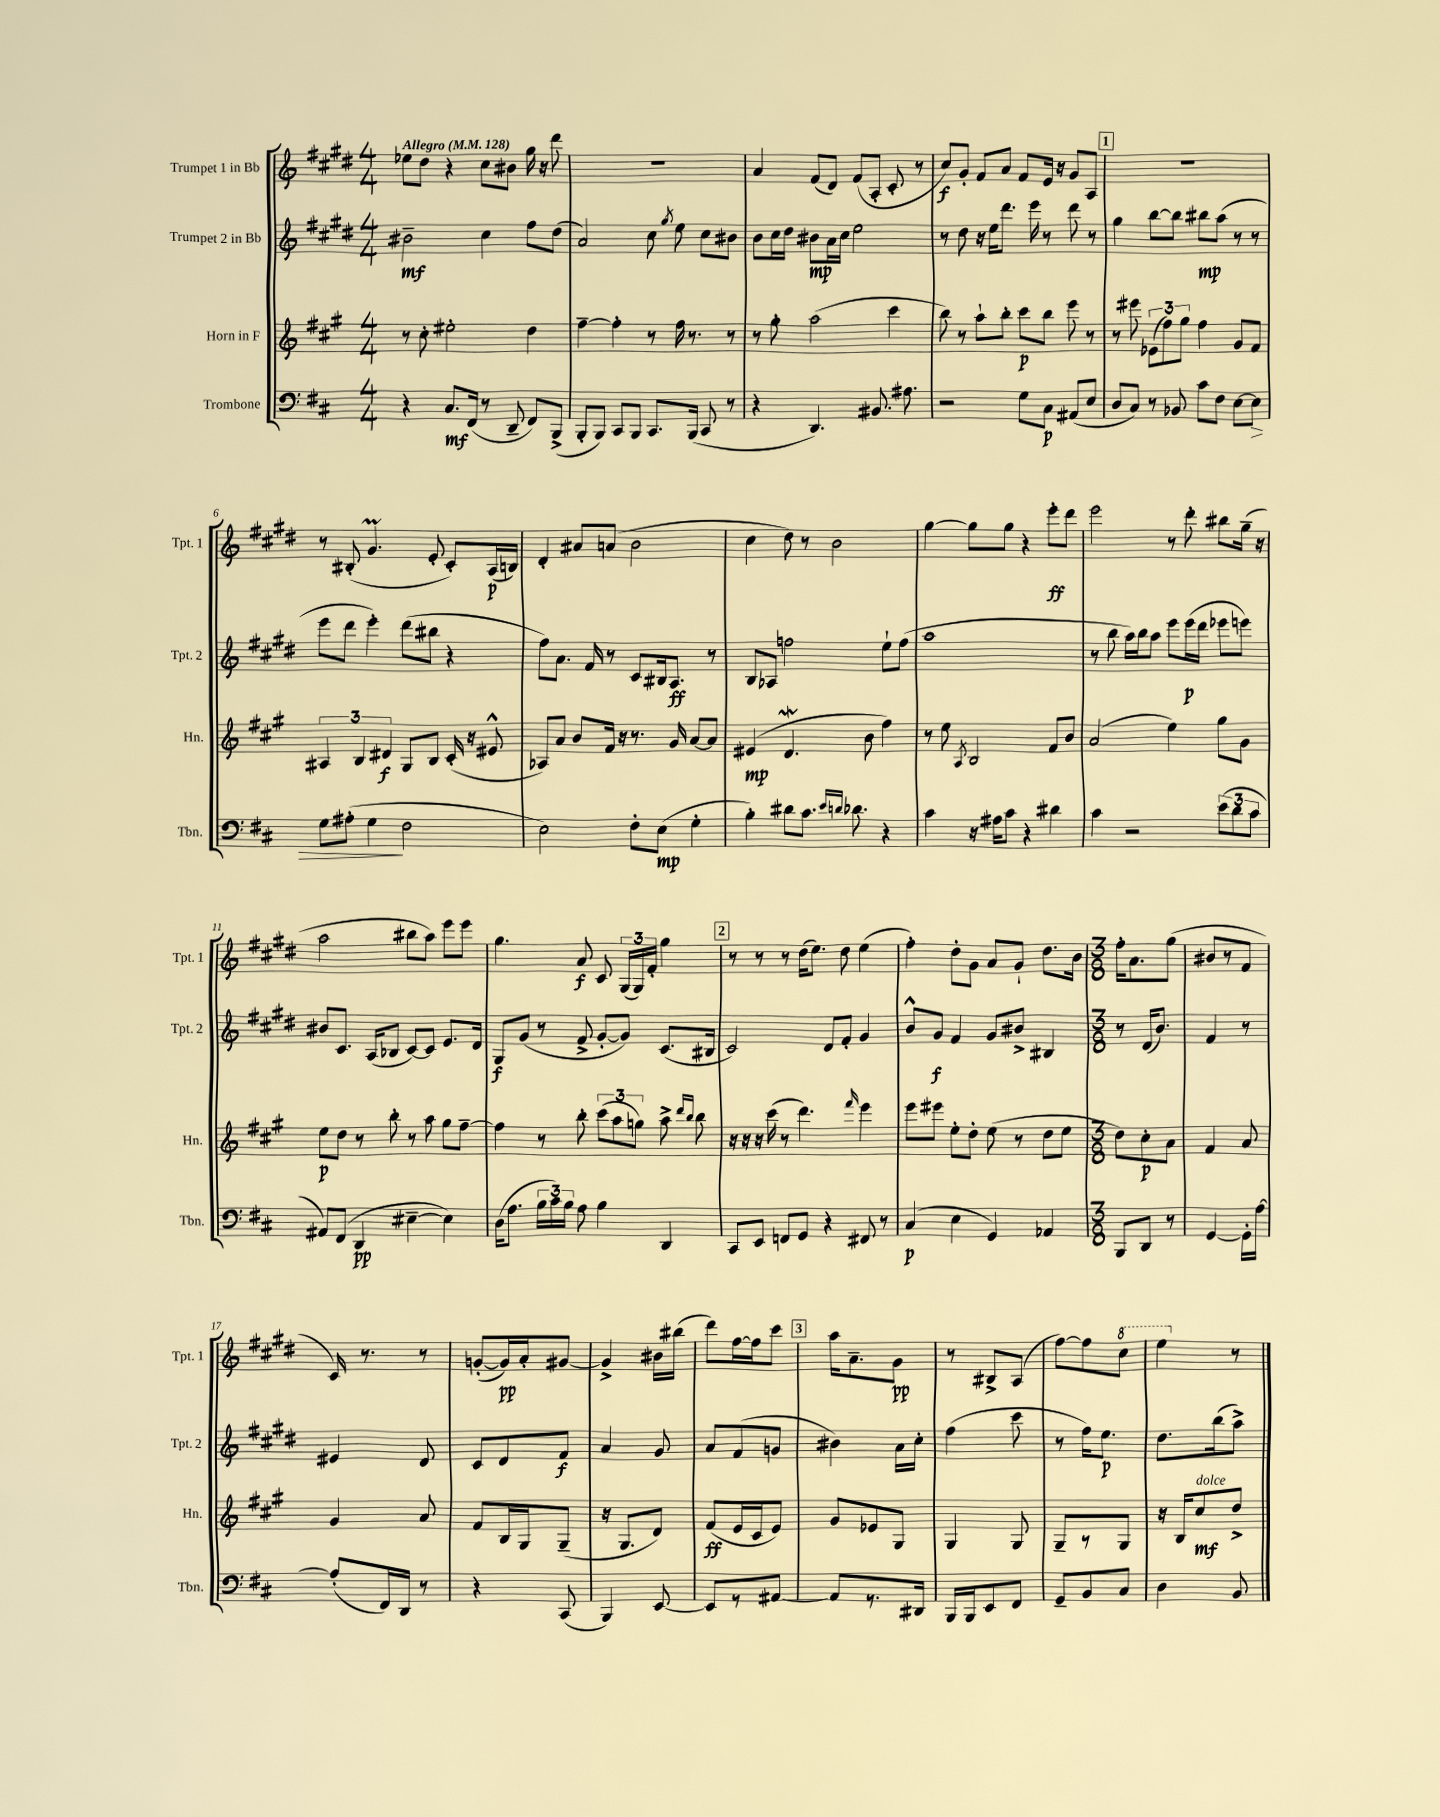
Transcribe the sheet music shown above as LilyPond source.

<<
\new StaffGroup <<
\new Staff = "s0" \with { instrumentName = "Trumpet 1 in Bb" shortInstrumentName = "Tpt. 1" } {
    \clef treble \key e \major \numericTimeSignature \time 4/4 \tempo "Allegro" 4 = 128
    \autoBeamOff ees''8[ dis''8] r4 cis''8[ bis'8] gis''16 r16 dis'''8 |
    R1 |
    a'4 fis'8[( dis'8]) fis'8[( a8]-. cis'8-. r8 |
    cis''8[\f) gis'8]-. fis'8[ a'8] fis'8[ e'16] r16 gis'8[ a8] |
    \mark \markup { \box "1" } R1 |
    r8 bis8-.( gis'4.\prall e'8-. cis'8[-.) a16\p( b16]) |
    dis'4-. ais'8[ a'8]( b'2 |
    cis''4 dis''8) r8 b'2 |
    gis''4~ gis''8[ gis''8] r4 e'''8[-.\ff dis'''8] |
    e'''2 r8 dis'''8-. bis''8[ gis''16]--( r16 |
    a''2 bis''8[ a''8]) e'''8[ e'''8] |
    gis''4. a'8\f cis'8 \tuplet 3/2 { gis16[( gis16) fis'16]-. } gis''4 |
    \mark \markup { \box "2" } r8 r8 r8 dis''16[( e''8.]) dis''8 e''4( |
    fis''4-.) dis''8[-. gis'8] a'8[ gis'8]-! dis''8.[ b'16] |
    \numericTimeSignature \time 3/8 fis''16[-. a'8. gis''8]( |
    bis'8[ r8 fis'8] |
    cis'16) r8. r8 |
    g'8[~-.( g'16\pp) a'16-. gis'8]~ |
    gis'4-> bis'16[ bis''16]( |
    dis'''8[) fis''16~ fis''16 cis'''8] |
    \mark \markup { \box "3" } a''16[ a'8.-- gis'8]\pp |
    r8 bis8[-> a8]( |
    fis''8[~) fis''8 \ottava #1 cis'''8] |
    e'''4 \ottava #0 r8 \bar "|." |
}
\new Staff = "s1" \with { instrumentName = "Trumpet 2 in Bb" shortInstrumentName = "Tpt. 2" } {
    \clef treble \key e \major \numericTimeSignature \time 4/4
    \autoBeamOff bis'2--\mf cis''4 fis''8[ dis''8]( |
    a'2) cis''8 \acciaccatura { gis''8 } e''8 cis''8[ bis'8] |
    b'8[ cis''16 dis''16] bis'8[\mp a'16 cis''16] e''2 |
    r8 dis''8 r16 e''16[ dis'''8.] e'''16 r8 dis'''8 r8 |
    \mark \markup { \box "1" } gis''4 b''8[~ b''8] bis''8[\mp a''8]( r8 r8 |
    e'''8[ dis'''8] e'''4-.) dis'''8[( bis''8] r4 |
    fis''8[) a'8.] fis'16 r8 cis'8[ bis16 a8.]\ff r8 |
    b8[ aes8] f''2 e''8[-! f''8]( |
    a''1 |
    r8 b''8 a''16[) b''16 a''8] e'''8[ e'''16\p( dis'''16] ees'''8[ e'''8]) |
    bis'8[ cis'8.] a16[( bes8] cis'8[~) cis'8] e'8.[ dis'16] |
    gis8[\f gis'8]( r8 fis'8-> gis'8[~-. gis'8]) cis'8.[( bis16] |
    \mark \markup { \box "2" } cis'2) dis'8[ fis'8]-. gis'4 |
    b'8[-^ gis'8]\f fis'4 gis'8[ bis'8]-> bis4 |
    \numericTimeSignature \time 3/8 r8 dis'16[( b'8.]) |
    fis'4 r8 |
    eis'4 dis'8 |
    cis'8[ dis'8 fis'8]\f |
    a'4 gis'8 |
    a'8[ fis'8( g'8] |
    \mark \markup { \box "3" } bis'4) a'16[ cis''16]-. |
    fis''4( cis'''8 |
    r8 fis''16[) e''8.]\p |
    dis''8.[ b''16( a''8]->) \bar "|." |
}
\new Staff = "s2" \with { instrumentName = "Horn in F" shortInstrumentName = "Hn." } {
    \clef treble \key a \major \numericTimeSignature \time 4/4
    \autoBeamOff r8 cis''8-. eis''2-. d''4 |
    fis''4~-- fis''4-. r8 fis''16 r8. r8 |
    r8 gis''8-. a''2( cis'''4 |
    b''8) r8 a''8[-! b''8]-. cis'''8[\p b''8] e'''8 r8 |
    \mark \markup { \box "1" } r8 eis'''8 \tuplet 3/2 { ees'8[( fis''8) gis''8] } fis''4 gis'8[ fis'8] |
    \tuplet 3/2 { ais4 b4 dis'4\f } gis8[ b8] cis'16-.( r16 eis'8-^ |
    aes8[) a'8] b'8[ fis'16] r16 r8. gis'16 a'8[~ a'8] |
    eis'4\mp( d'4.\mordent b'8 fis''4) |
    r8 e''8 \acciaccatura { a8 } b2 fis'8[ b'8] |
    a'2( e''4) gis''8[ gis'8] |
    e''8[\p d''8] r8 b''8-. r8 a''8 gis''8[ fis''8]~-- |
    fis''4 r8 b''8-. \tuplet 3/2 { cis'''8[( a''8 g''8]) } a''8-> \grace { d'''16[ b''16] } b''8 |
    \mark \markup { \box "2" } r16 r16 r16 cis'''16( r8 d'''4.) \grace { fis'''16 } e'''4 |
    e'''8[ eis'''8] e''8[-. d''8]-. e''8( r8 d''8[ e''8] |
    \numericTimeSignature \time 3/8 d''8[) cis''8-.\p a'8] |
    fis'4 a'8 |
    gis'4 a'8 |
    fis'8[ b16 gis16 gis8]--( |
    r16 gis8.[ d'8]) |
    fis'8[\ff( e'16 cis'16 e'8]) |
    \mark \markup { \box "3" } gis'8[ ees'8 gis8] |
    gis4 gis8 |
    gis8[-- r8 gis8] |
    r16 b16[ cis''8\mf^\markup { \italic "dolce" } d''8]-> \bar "|." |
}
\new Staff = "s3" \with { instrumentName = "Trombone" shortInstrumentName = "Tbn." } {
    \clef bass \key d \major \numericTimeSignature \time 4/4
    \autoBeamOff r4 cis8.[\mf fis,16]( r8 d,8-- fis,8[) b,,8]->( |
    b,,8[-. b,,8]) cis,8[ b,,8] cis,8.[ b,,16]( cis,8 r8 |
    r4 d,4.) bis,8. ais8. |
    r2 g8[ cis8]\p ais,8[( e8] |
    \mark \markup { \box "1" } d8[ cis8]) r8 bes,8 cis'8[ fis8] e8[~ e8]\> |
    g8[ ais8]-.( g4\! fis2 |
    e2) fis8[-. e8]\mp( g4-. |
    b4-.) dis'8[ cis'8.] \grace { e'16[ d'16] } des'8. r4 |
    cis'4 r16 ais16[ cis'8] r4 dis'4 |
    cis'4 r2 \tuplet 3/2 { e'8[( d'8 cis'8] } |
    ais,8[) fis,8]( d,4\pp eis4~-- eis4) |
    d16[( a8.] \tuplet 3/2 { b16[ cis'16) b16] } a8 b4 d,4 |
    \mark \markup { \box "2" } cis,8[ e,8] f,8[ g,8] r4 fis,8 r8 |
    cis4\p( e4 g,4) aes,4 |
    \numericTimeSignature \time 3/8 b,,8[ d,8] r8 |
    g,4~ g,16[-. a16]~ |
    a8[-.( fis,16) d,16] r8 |
    r4 cis,8( |
    b,,4) e,8~ |
    e,8[ r8 ais,8]~ |
    \mark \markup { \box "3" } ais,8[ r8. dis,16] |
    b,,16[ b,,16 e,8 fis,8] |
    g,8[-- b,8 cis8] |
    d4 b,8 \bar "|." |
}
>>
>>
